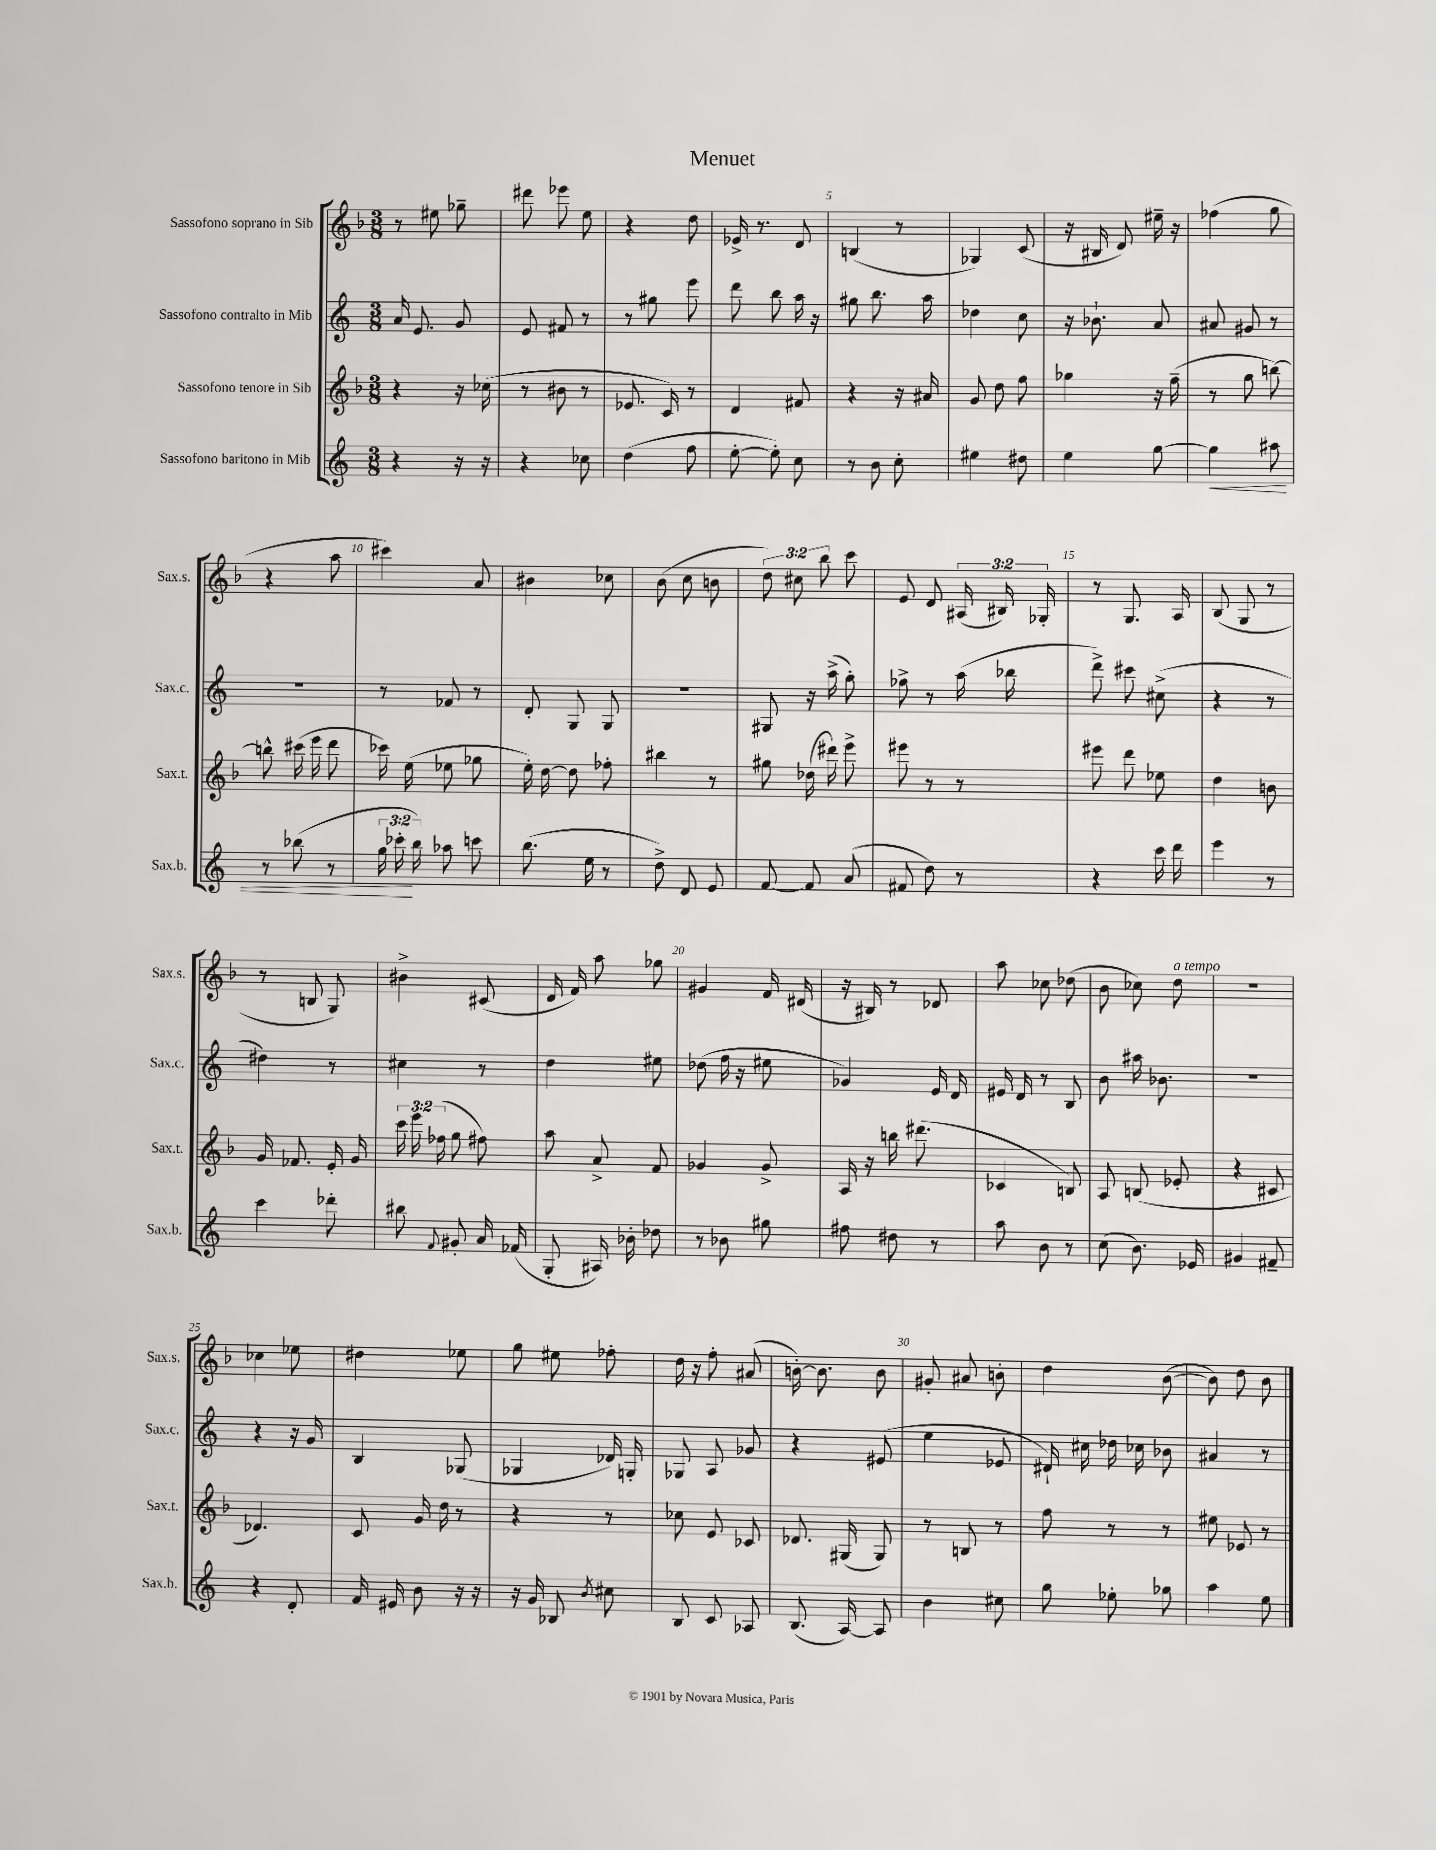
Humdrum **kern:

**kern	**dynam	**kern	**kern	**kern
*part4	*part4	*part3	*part2	*part1
*staff4	*staff4	*staff3	*staff2	*staff1
*I"Sassofono baritono in Mib	*	*I"Sassofono tenore in Sib	*I"Sassofono contralto in Mib	*I"Sassofono soprano in Sib
*I'Sax.b.	*	*I'Sax.t.	*I'Sax.c.	*I'Sax.s.
*clefG2	*	*clefG2	*clefG2	*clefG2
*k[]	*	*k[b-]	*k[]	*k[b-]
*M3/8	*	*M3/8	*M3/8	*M3/8
=1	=1	=1	=1	=1
4r	.	4r	16a/	8r
.	.	.	8.e/	.
.	.	.	.	8ee#X\
16r	.	16r	8g/	8gg-X~\
16r	.	(16cc-X\	.	.
=2	=2	=2	=2	=2
4r	.	8r	8e/	8ddd#X\
.	.	8b#X\	8f#X/	8eee-X\
8cc-X\	.	8r	8r	8ee\
=3	=3	=3	=3	=3
(4dd\	.	8.e-X/	8r	4r
.	.	.	8gg#X\	.
.	.	16c/)	.	.
8ff\	.	8r	8eee\	8dd\
=4	=4	=4	=4	=4
[8ee'\	.	4d/	8ddd\	16e-X^/
.	.	.	.	8.r
8ee'\])	.	.	8bb\	.
8cc\	.	8f#X/	16aa\	8d/
.	.	.	16r	.
=5	=5	=5	=5	=5
8r	.	4r	8gg#X\	(4Bn/
8b\	.	.	8.bb\	.
8cc'\	.	16r	.	8r
.	.	16a#X/	16aa\	.
=6	=6	=6	=6	=6
4ee#X\	.	8g/	4dd-X\	4G-X/)
.	.	8dd\	.	.
8dd#X\	.	8ff\	8cc\	(8c/
=7	=7	=7	=7	=7
4ee\	.	4gg-X\	16r	16r
.	.	.	8.b-X`\	16B#X/
.	.	.	.	8d/)
[8gg\	.	16r	8a/	16ee#X~\
.	.	(16ff~\	.	16r
=8	=8	=8	=8	=8
!	!LO:HP:b	!	!	!
4gg\]	<	8r	8a#X/	(4ff-X\
.	.	8gg\	8g#X/	.
8aa#X\	.	[8bbn\)	8r	8gg\
!!LO:LB:g=z
=9	=9	=9	=9	=9
8r	.	8bbn^^\]	4.r	4r
(8bb-X\	.	(16ccc#X\	.	.
.	.	16eee\	.	.
8r	.	8ddd\	.	8aa\
=10	=10	=10	=10	=10
24gg\	.	16ccc-X\)	8r	4ccc#X\)
24ccc-X'\	.	.	.	.
.	.	(16ee\	.	.
24bb\)	[	.	.	.
8aa-X\	.	8ee-X\	8f-X/	.
8cccn\	.	8gg-X\	8r	8a/
=11	=11	=11	=11	=11
(8.bb\	.	16ee'\)	8d'/	4b#X\
.	.	[16dd\	.	.
.	.	8dd\]	8G/	.
16ee\	.	.	.	.
8r	.	8ff-X'\	8G/	8cc-X\
=12	=12	=12	=12	=12
8dd^\)	.	4bb#X\	4.r	(8b-\
8d/	.	.	.	8cc\
8e/	.	8r	.	8bn\
=13	=13	=13	=13	=13
[8f/	.	8gg#X\	8G#X/	12dd\)
.	.	.	.	12cc#X\
8f/]	.	(16dd-X\	16r	.
.	.	.	.	12bb-\
.	.	16ddd#X\)	(16aa^\	.
(8a/	.	8eee^\	8gg'\)	8ccc\
=14	=14	=14	=14	=14
8f#X/	.	8eee#X\	8ff-X^\	8e/
8dd\)	.	8r	8r	8d/
8r	.	8r	(16aa\	(24A#X/
.	.	.	.	24B#X/)
.	.	.	16bb-X\	.
.	.	.	.	24G-X'/
=15	=15	=15	=15	=15
4r	.	8eee#X\	8ddd^\)	8r
.	.	8ddd\	8ccc#X\	8.G/
16ccc\	.	8ee-X\	(8cc#X^\	.
16ddd\	.	.	.	16A/
=16	=16	=16	=16	=16
4eee\	.	4dd\	4r	(8B-/
.	.	.	.	8G/
8r	.	8bn\	8r	8r
!!LO:LB:g=z
=17	=17	=17	=17	=17
4ccc\	.	16g/	4dd#X\)	8r
.	.	8.f-X/	.	.
.	.	.	.	8Bn/
8ddd-X'\	.	16e'/	8r	8G/)
.	.	16g/	.	.
=18	=18	=18	=18	=18
8bb#X\	.	24ccc\	4cc#X\	4b#X^\
.	.	24eee\	.	.
.	.	(24ff-X\	.	.
8qqf/	.	.	.	.
8g#X'/	.	8gg\	.	.
16a/	.	8ff#X\)	8r	(8c#X/
(16f-X/	.	.	.	.
=19	=19	=19	=19	=19
8G'/	.	8aa\	4dd\	16d/
.	.	.	.	16f/)
16A#X/)	.	8a^/	.	8aa\
16b-X'\	.	.	.	.
8dd-X\	.	8f/	8ee#X\	8gg-X\
=20	=20	=20	=20	=20
8r	.	4g-X/	(8dd-X\	4g#X/
8b-X\	.	.	16ff\	.
.	.	.	16r	.
8gg#X\	.	8g-^/	8ee#X\	16f/
.	.	.	.	(16d#X/
=21	=21	=21	=21	=21
8ff#X\	.	16A/	4g-X/)	16r
.	.	16r	.	16B#X/)
8dd#X\	.	16bbn\	.	8r
.	.	(8.ddd#X\	.	.
8r	.	.	16e/	8d-X/
.	.	.	16d/	.
=22	=22	=22	=22	=22
8aa\	.	4c-X/	16e#X/	8aa\
.	.	.	16d/	.
8b\	.	.	8r	8cc-X\
8r	.	8Bn/)	8B/	(8dd-X\
=23	=23	=23	=23	=23
(8cc\	.	8A/	8b\	8b-\
8.b\)	.	(8Bn/	16aa#X\	8cc-X\)
.	.	.	8.b-X\	.
!	!	!	!	!LO:TX:a:i:t=a tempo
.	.	8e-X'/	.	8dd\
16e-X/	.	.	.	.
=24	=24	=24	=24	=24
4g#X/	.	4r	4.r	4.r
8f#X~/	.	8c#X/	.	.
!!LO:LB:g=z
=25	=25	=25	=25	=25
4r	.	4.d-X/)	4r	4cc-X\
8d'/	.	.	16r	8ee-X\
.	.	.	16g/	.
=26	=26	=26	=26	=26
16f/	.	8c/	4B/	4dd#X\
16e#X/	.	.	.	.
8b\	.	16g/	.	.
.	.	16dd\	.	.
16r	.	8r	(8G-X/	8ee-X\
16r	.	.	.	.
=27	=27	=27	=27	=27
16r	.	4r	4G-X/	8gg\
16g/	.	.	.	.
8B-X/	.	.	.	8ee#X\
8qb/	.	.	.	.
8cc#X\	.	8r	16d-X/)	8ff-X'\
.	.	.	16Gn'/	.
=28	=28	=28	=28	=28
8B/	.	8cc-X\	8G-X/	16dd\
.	.	.	.	16r
8c/	.	8e/	8A/	8ff'\
8A-X/	.	8c-X/	8g-X/	(8a#X/
=29	=29	=29	=29	=29
(8.B/	.	8.d-X/	4r	[16bn'\)
.	.	.	.	8.b\]
[16A/)	.	(16G#X/	.	.
8A/]	.	8G#/)	(8e#X/	8b\
=30	=30	=30	=30	=30
4b\	.	8r	4ee\	8g#X'/
.	.	8Bn/	.	8a#X/
8cc#X\	.	8r	8e-X/	8bn'\
=31	=31	=31	=31	=31
8gg\	.	8ff\	16d#X`/)	4dd\
.	.	.	16cc#X\	.
8ee-X'\	.	8r	16dd-X\	.
.	.	.	16cc-X\	.
8gg-X\	.	8r	8b-X\	([8b-\
=32	=32	=32	=32	=32
4aa\	.	8ee#X\	4a#X/	8b-\])
.	.	8e-X/	.	8dd\
8ee\	.	8r	8r	8b-\
==	==	==	==	==
*-	*-	*-	*-	*-
